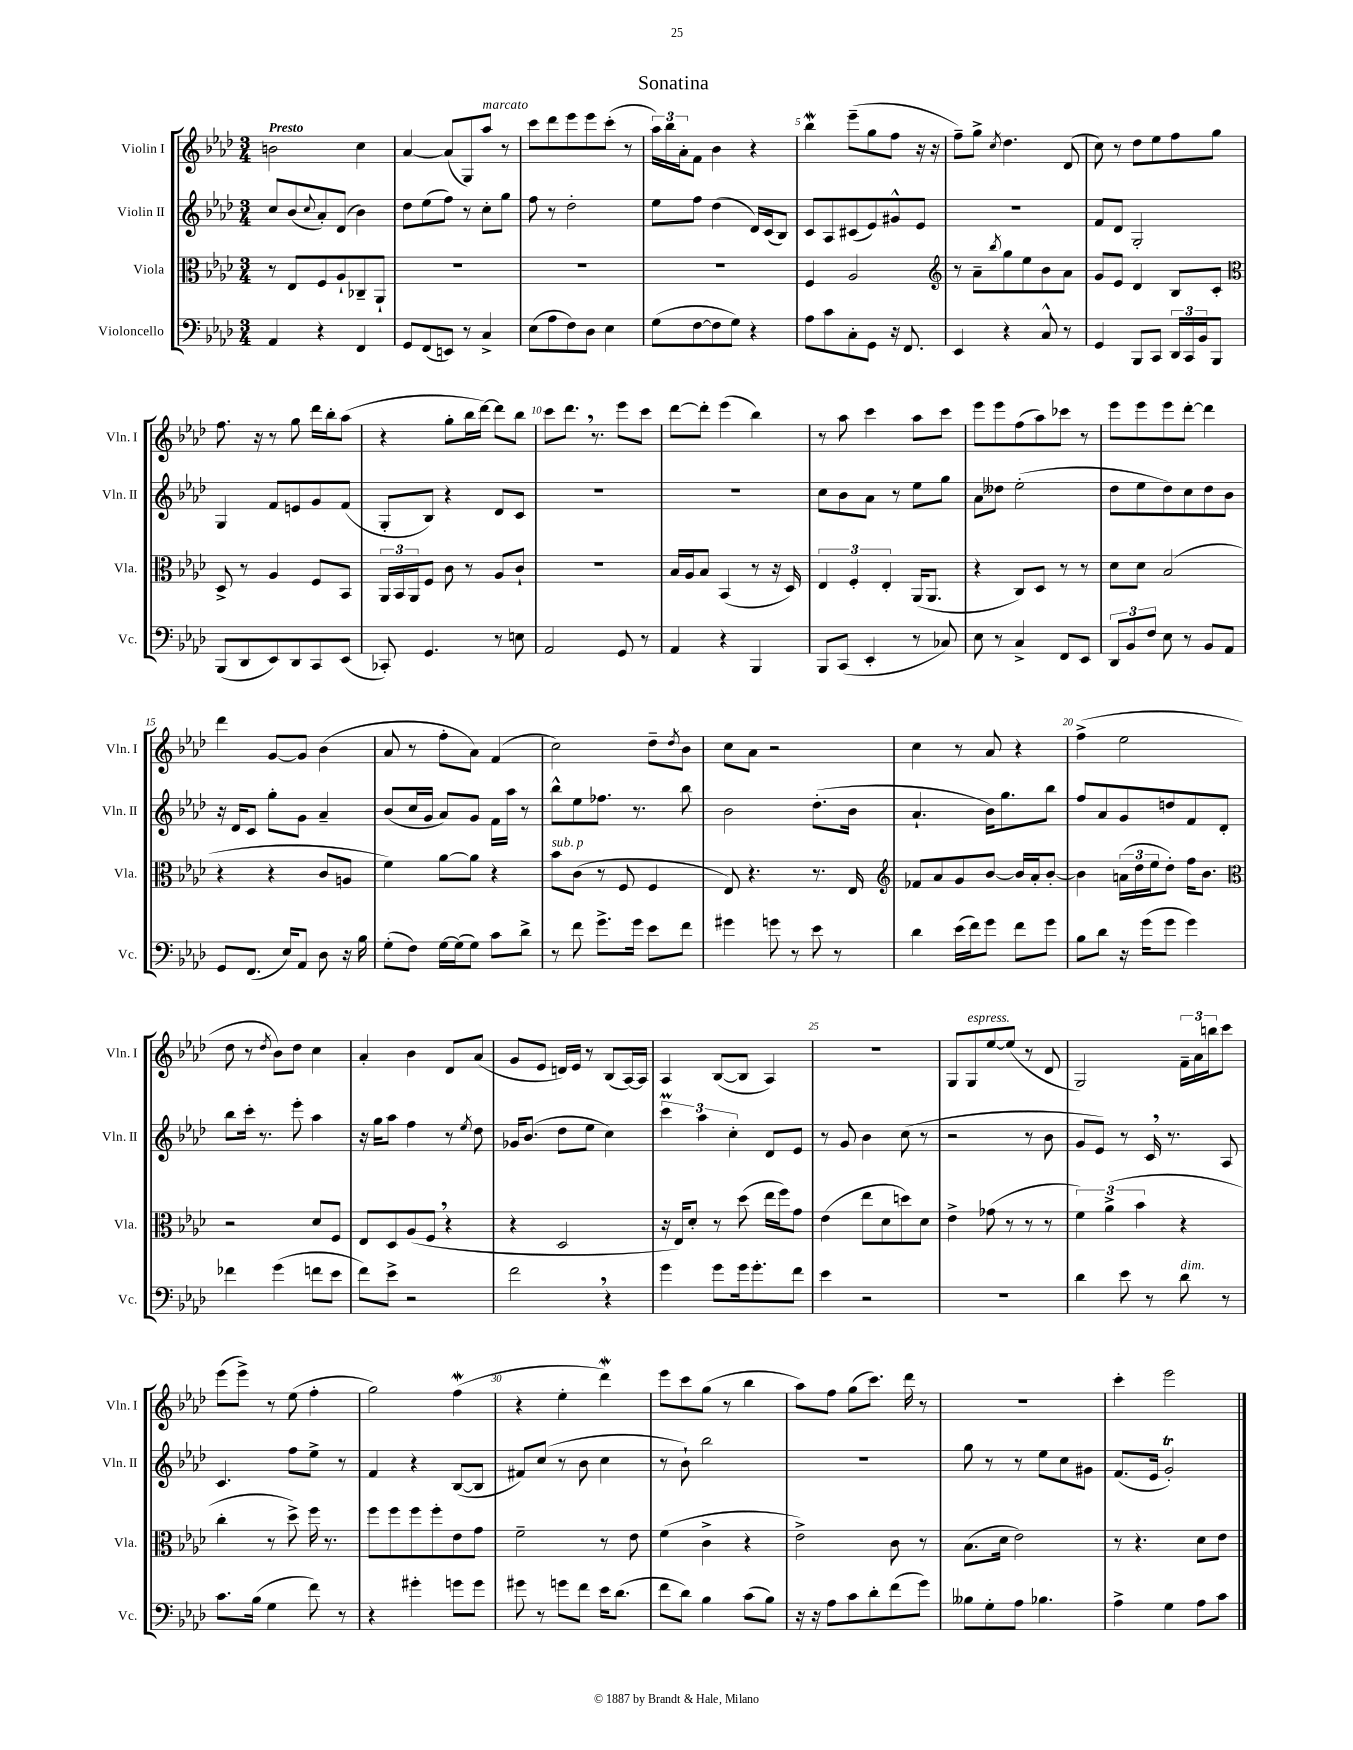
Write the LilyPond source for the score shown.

\header { title = "Sonatina" }
<<
\new StaffGroup <<
\new Staff = "s0" \with { instrumentName = "Violin I" shortInstrumentName = "Vln. I" } {
    \clef treble \key aes \major \numericTimeSignature \time 3/4 \tempo "Presto"
    b'2 c''4 |
    aes'4~ aes'8( g8) aes''8^\markup { \italic "marcato" } r8 |
    c'''8 des'''8 ees'''8 ees'''8 c'''8-.( r8 |
    \tuplet 3/2 { aes''16) bes''16 aes'16-. } f'8 bes'4 r4 |
    bes''4\mordent ees'''8--( g''8 f''8 r16 r16 |
    f''8--) g''8-> \acciaccatura { c''8 } des''4. des'8( |
    c''8) r8 des''8 ees''8 f''8 g''8 |
    f''8. r16 r8 g''8 des'''16 bes''16-. aes''8( |
    r4 g''8-. bes''16 des'''16~) des'''8 bes''8 |
    c'''8 des'''8. \breathe r8. ees'''8 c'''8 |
    des'''8~ des'''8-. ees'''4( bes''4) |
    r8 aes''8 c'''4 aes''8 c'''8 |
    ees'''8 ees'''8 f''8( aes''8) ces'''8 r8 |
    ees'''8 ees'''8 ees'''8 des'''8~-. des'''4 |
    des'''4 g'8~ g'8 bes'4( |
    aes'8 r8 f''8-. aes'8) f'4( |
    c''2) des''8-- \acciaccatura { des''8 } bes'8 |
    c''8 aes'8 r2 |
    c''4 r8 aes'8 r4 |
    f''4->( ees''2 |
    des''8 r8 \acciaccatura { des''8 } bes'8) des''8 c''4 |
    aes'4-. bes'4 des'8 aes'8( |
    g'8 ees'8 d'16) ees'16 r8 bes8( aes16~) aes16 |
    aes4 bes8~( bes8 aes4) |
    R2. |
    g8 g8^\markup { \italic "espress." } ees''8~ ees''8( r8 des'8 |
    g2) \tuplet 3/2 { f'16-- aes'16 b''16 } c'''8 |
    ees'''8( ees'''8->) r8 ees''8( f''4-. |
    g''2) f''4\mordent( |
    r4 ees''4-. des'''4\mordent) |
    ees'''8 c'''8 g''8( r8 bes''4 |
    aes''8) f''8 g''8( c'''8.) des'''16 r8 |
    R2. |
    c'''4-. ees'''2 \bar "|." |
}
\new Staff = "s1" \with { instrumentName = "Violin II" shortInstrumentName = "Vln. II" } {
    \clef treble \key aes \major \numericTimeSignature \time 3/4
    c''8 bes'8( \appoggiatura { c''8 } aes'8-.) des'8( bes'4) |
    des''8 ees''8( f''8) r8 c''8-. g''8 |
    f''8 r8 des''2-. |
    ees''8 f''8 des''4( des'16) c'16( bes8) |
    c'8 aes8 cis'8( ees'8) gis'8-^ ees'8 |
    R2. |
    f'8 des'8 g2-. |
    g4 f'8 e'8 g'8 f'8( |
    g8-. bes8) r4 des'8 c'8 |
    R2. |
    R2. |
    c''8 bes'8 aes'8 r8 ees''8 g''8 |
    aes'8 deses''8 ees''2-.( |
    des''8 ees''8 des''8) c''8 des''8 bes'8 |
    r16 des'16 c'8 g''8-. g'8 aes'4-- |
    bes'8( c''16 g'16 aes'8) g'8 f'16 aes''16 r8 |
    bes''8-^ ees''8 fes''8. r8. bes''8 |
    bes'2 des''8.-.( bes'16 |
    aes'4.-! bes'16) g''8. bes''8 |
    f''8 aes'8 g'8 d''8 f'8 des'8-. |
    bes''8 c'''16-. r8. ees'''8-. aes''4 |
    r16 g''16 aes''8 f''4 r8 \acciaccatura { ees''8 } des''8 |
    ges'16 bes'8.( des''8 ees''8 c''4) |
    \tuplet 3/2 { c'''4\prall aes''4 c''4-. } des'8 ees'8 |
    r8 g'8 bes'4 c''8( r8 |
    r2 r8 bes'8 |
    g'8 ees'8) r8 c'16 \breathe r8. aes8 |
    c'4. f''8 ees''8-> r8 |
    f'4 r4 bes8~( bes8 |
    fis'8) c''8( r8 bes'8 c''4 |
    r8 bes'8-!) bes''2 |
    R2. |
    g''8 r8 r8 ees''8 c''8 gis'8 |
    f'8.( ees'16 g'2-.\trill) \bar "|." |
}
\new Staff = "s2" \with { instrumentName = "Viola" shortInstrumentName = "Vla." } {
    \clef alto \key aes \major \numericTimeSignature \time 3/4
    r8 ees8 f8 aes8-! ces8-- aes,8-! |
    R2. |
    R2. |
    R2. |
    f4 aes2 |
    \clef treble r8 aes'8-- \acciaccatura { bes''8 } g''8 ees''8 bes'8 aes'8 |
    g'8 ees'8 des'4 bes8 c'8-. |
    \clef alto des8-> r8 aes4 f8 bes,8 |
    \tuplet 3/2 { aes,16 bes,16 aes,16 } f8 c'8 r8 aes8 c'8-! |
    R2. |
    bes16 aes16 bes8 bes,4( r8 r16 des16) |
    \tuplet 3/2 { ees4 f4-. ees4-. } aes,16( aes,8. |
    r4 c8) des8 r8 r8 |
    des'8 des'8 bes2( |
    r4 r4 c'8 a8 |
    f'4) aes'8~ aes'8 r4 |
    bes'8^\markup { \italic "sub. p" } c'8( r8 f8 f4 |
    ees8) r4. r8. ees16 |
    \clef treble fes'8 aes'8 g'8 bes'8~ bes'16 aes'16-. bes'8~-. |
    bes'4 \tuplet 3/2 { a'16( des''16 ees''16 } des''8-.) f''16 bes'8. |
    \clef alto r2 des'8 f8 |
    ees8 des8 aes8( f8 \breathe r4 |
    r4 des2 |
    r16 ees16) des'8-. r8 des''8( ees''16 f''16) g'8 |
    ees'4( ees''8 des'8 d''8) des'8 |
    ees'4-> ges'8( r8 r8 r8 |
    \tuplet 3/2 { f'4) aes'4->( bes'4 } r4 |
    c''4-. r8 des''8->) f''16 r8. |
    f''8 f''8 f''8 f''8-. ees'8 g'8 |
    f'2-- r8 ees'8 |
    f'4( c'4-> r4 |
    ees'2->) c'8 r8 |
    bes8.( des'16 ees'2) |
    r8 r4. des'8 ees'8 \bar "|." |
}
\new Staff = "s3" \with { instrumentName = "Violoncello" shortInstrumentName = "Vc." } {
    \clef bass \key aes \major \numericTimeSignature \time 3/4
    aes,4 r4 f,4 |
    g,8 f,8( e,8) r8 c4-> |
    ees8( aes8 f8) des8 ees4 |
    g8( f8~ f8 g8) r4 |
    aes8 c'8 c8-. g,8 r16 f,8. |
    ees,4 r4 c8-^ r8 |
    g,4 bes,,8 c,8 \tuplet 3/2 { des,16 c,16 bes,16 } bes,,8 |
    bes,,8( des,8 ees,8) des,8 c,8 ees,8( |
    ces,8-.) g,4. r8 e8 |
    aes,2 g,8 r8 |
    aes,4 r4 bes,,4 |
    bes,,8 c,8( ees,4-. r8 ces8) |
    ees8 r8 c4-> f,8 ees,8 |
    \tuplet 3/2 { des,8 bes,8 f8 } ees8 r8 bes,8 aes,8 |
    g,8 f,8.( ees16) aes,8 des8 r16 bes16 |
    g8-.( f8) g16~ g16( g8) c'8 des'8-> |
    r8 f'8 g'8.-> g'16 ees'8 f'8 |
    gis'4 g'8 r8 ees'8 r8 |
    des'4 ees'16( f'16) g'8 f'8 g'8 |
    bes8 des'8 r16 g'16( g'8 g'4) |
    fes'4 g'4( f'8 ees'8 |
    f'8) ees'8-> r2 |
    f'2 \breathe r4 |
    g'4 g'8 g'16 g'8.-. f'8 |
    ees'4 r2 |
    R2. |
    des'4 ees'8 r8 des'8^\markup { \italic "dim." } r8 |
    c'8. bes16( g4 f'8) r8 |
    r4 gis'4-. g'8 g'8 |
    gis'8 r8 g'8 f'8 ees'16 des'8.( |
    f'8 des'8) bes4 c'8( bes8) |
    r16 r16 aes8 c'8 des'8-. f'8( g'8) |
    beses8 g8-. aes8 bes4. |
    aes4-> g4 aes8 c'8 \bar "|." |
}
>>
>>
\layout { \context { \Score \override BarNumber.break-visibility = ##(#f #t #t) barNumberVisibility = #(every-nth-bar-number-visible 5) } }
